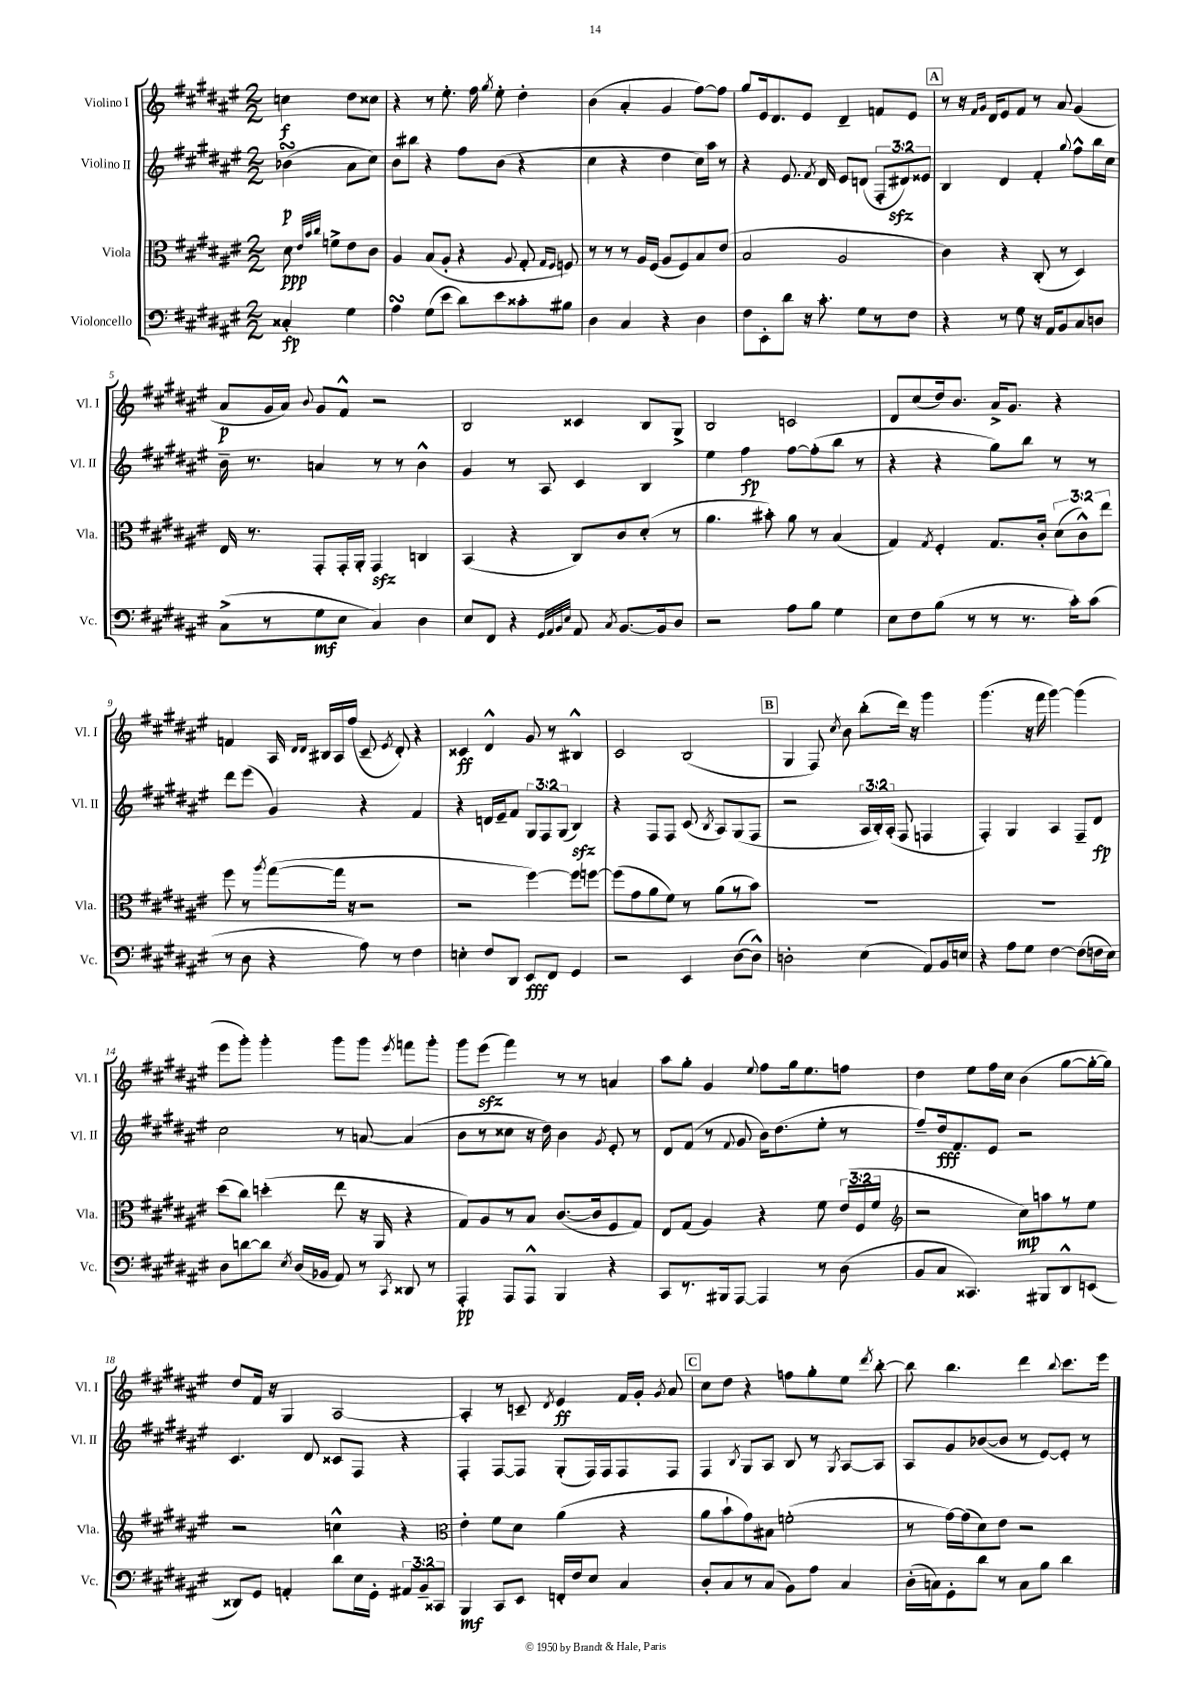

**kern	**kern	**kern	**kern
*staff4	*staff3	*staff2	*staff1
*clefF4	*clefC3	*clefG2	*clefG2
*k[f#c#g#d#a#e#]	*k[f#c#g#d#a#e#]	*k[f#c#g#d#a#e#]	*k[f#c#g#d#a#e#]
*M2/2	*M2/2	*M2/2	*M2/2
4C##'	8d#	(4b-	4cc
.	32qqe#	.	.
.	32qqb	.	.
.	32qqcc#	.	.
.	8f^	.	.
4G#	8e#	8a#	8dd#
.	8c#	8cc#)	8cc##
=	=	=	=
4A#	4A#	8b	4r
.	.	8bb#	.
(8G#	(8B	4r	8r
8e#	8A#'	.	8.ee#'
8d#)	4r	8ff#	.
.	.	.	16ff#
.	.	.	8qgg#
8e#	.	(8b	8ee#'
.	8qqA#	.	.
8c##'	8G#'	4r	4dd#'
.	16qqG#	.	.
.	16qqF#	.	.
8B#	8F)	.	.
=	=	=	=
4D#	8r	4cc#	(4b
.	8r	.	.
4C#	8r	4r	4a#'
.	16A#	.	.
.	(16F#	.	.
4r	8A#	4dd#	4g#
.	8F#)	.	.
4D#	8B	16cc#)	[8ff#)
.	.	16aa#	.
.	(8e#	8r	8ff#]
=	=	=	=
8F#	2B	4r	8gg#
8EE#'	.	.	16e#
.	.	.	8.d#
8d#	.	8.e#	.
16r	.	.	8e#
.	.	8qf#	.
8.c#'	.	16d#	.
.	2A#	8e#	4d#~
8G#	.	(8d	.
8r	.	12F#'	8f
.	.	12d#)	.
8F#	.	.	8e#
.	.	12e##	.
=	=	=	=
4r	4c#)	4B	8r
.	.	.	16r
.	.	.	16qqf#
.	.	.	16qqg#
.	.	.	16d#
8r	4r	4d#	8e#
8G#	.	.	8f#
16r	(8C#'	4f#'	8r
16AA#	.	.	.
8BB	8r	.	8a#
.	.	8qqgg#	.
8C#	4D#)	8ff#^^	(4g#
8D	.	16bb	.
.	.	16cc#	.
=	=	=	=
(8C#^	16E#	16b~	8a#
.	8.r	8.r	.
8r	.	.	16g#
.	.	.	16a#)
.	.	.	8qqb
8G#	8GG#'	4a	8g#
8E#	16GG#'	.	8f#^^
.	16AA#'	.	.
4C#)	4GG#	8r	2r
.	.	8r	.
4D#	4C	4b^^	.
=	=	=	=
8E#	(4BB	4g#	2B
8FF#	.	.	.
4r	4r	8r	.
.	.	8A#	.
32qqGG#	.	.	.
32qqAA#	.	.	.
32qqBB	.	.	.
32qqE#	.	.	.
8AA#	8C#)	4c#	4c##
8qC#	.	.	.
[8.BB	8c#	.	.
.	(8d#'	4B	8B
16BB]	.	.	.
8D#	8r	.	8G#^
=	=	=	=
2r	4.a#	4ee#	2B
.	.	4ff#	.
.	8b#')	.	.
8A#	8a#	[8ff#	2c
8B	8r	(8ff#']	.
4G#	(4B	8bb	.
.	.	8r	.
=	=	=	=
8E#	4G#)	4r	8d#
8F#	.	.	(8cc#
.	8qG#	.	.
(8B	4F#'	4r	16dd#)
.	.	.	8.b
8r	.	.	.
8r	8.G#	8gg#)	16a#^
.	.	.	8.g#
8.r	.	8bb	.
.	16c#'	.	.
.	(12d#	8r	4r
16c#')	.	.	.
.	12c#^^)	.	.
(8c#	.	8r	.
.	12ee#	.	.
=	=	=	=
8r	8ff#	8ddd#	4f
8D#	8r	(8eee#	.
.	8qaa#	.	.
4r	([8gg#	4g#)	16A#
.	.	.	16qqd#
.	.	.	16qqd#
.	.	.	16B#
.	16gg#]	.	16A#
.	16r	.	(16ff#
8A#)	2r	4r	8c#~
.	.	.	8qe#
8r	.	.	8d#')
4F#	.	4f#	4r
=	=	=	=
4E'	2r	4r	4c##
8F#	.	16d	4d#^^
.	.	16e#~	.
8DD#	.	8f#	.
8EE#	[4ff#)	12G#	8g#
.	.	12F#	.
8FF#	.	.	8r
.	.	(12G#	.
4GG#	8ff#]	4B)	4B#^^
.	[8ff	.	.
=	=	=	=
2r	(8ff]	4r	2c#
.	8g#	.	.
.	8a#	8F#	.
.	8f#)	8F#	.
4EE#	8r	(8c#	(2B
.	.	8qB	.
.	(8a#	8A#)	.
([8D#	8r	(8G#	.
8D#^^])	8b)	8F#	.
=	=	=	=
2D'	1r	2r	4G#
.	.	.	8F#)
.	.	.	8qcc#
.	.	.	8b
(4E#	.	24A#	(8bb'
.	.	24B')	.
.	.	(24A#'	.
.	.	8F#	16ddd#)
.	.	.	16r
8AA#)	.	4F	4ggg#
16BB	.	.	.
16E	.	.	.
=	=	=	=
4r	1r	4F#')	(4.ggg#
8A#	.	4G#	.
8G#	.	.	16r
.	.	.	16fff#
[4F#	.	4A#	[4ggg#)
(8F#]	.	8F#~	(4ggg#]
16F	.	8d#	.
16E#)	.	.	.
=	=	=	=
8D#	(8dd#	2cc#	8eee#
[8d	8cc#)	.	8ggg#')
8d]	(4dd'	.	4ggg#'
8qE#	.	.	.
(16D#	.	.	.
16BB-	.	.	.
8AA#)	8ee#	8r	8ggg#
8r	16r	[8a	8ggg#
.	16AA#	.	.
8qCC#	.	.	8qeee#
8DD##	4r	(4a]	8fff
8r	.	.	8ggg#'
=	=	=	=
4AAA#'	8G#)	8b	8ggg#
.	8A#	8r	(8eee#
8AAA#	8r	8cc##	4fff#)
8AAA#^^	8B	16r	.
.	.	16dd#)	.
4BBB	([8.c#	4b	8r
.	.	.	8r
.	16c#]	.	.
.	.	8qg#	.
4r	8F#	8e#'	4a
.	8G#)	8r	.
=	=	=	=
8CC#	8E#	8d#	8aa#
8.r	(8G#	(8f#	8gg#'
.	4A#)	8r	4g#
16BBB#	.	.	.
.	.	8qqf#	.
[8AAA#	.	8g#	.
.	.	.	8qqee#
4AAA#]	4r	16b)	8ff#
.	.	(8.dd#	.
.	.	.	16gg#
.	.	.	8.ee#
8r	8f#	8ee#'	.
(8D#	(24e#	8r	8ff
.	24F#	.	.
.	24f#	.	.
=	=	=	=
*	*clefG2	*	*
8BB	2r	8ff#~)	4dd#
8C#	.	16dd#	.
.	.	8.f#	.
4.CC##)	.	.	8ee#
.	.	8e#	16ff#
.	.	.	16cc#
.	8cc#)	2r	(4b
8BBB#	8aa	.	.
8DD#^^	8r	.	[8gg#
(8EE	8ee#	.	16gg#'_
.	.	.	16gg#])
=	=	=	=
8DD##)	2r	4.c#	8dd#
8GG#	.	.	16f#
.	.	.	16r
4AA'	.	.	4G#
.	.	8d#	.
8d#	4cc^^	8c##	[2A#
16E#	.	8F#	.
16GG#'	.	.	.
12AA#	4r	4r	.
12BB~	.	.	.
12CC##	.	.	.
=	=	=	=
*	*clefC3	*	*
4BBB	4e#'	4F#'	4A#']
8CC#	8f#	[8F#	8r
8EE#	8d#	8F#]	8c~
.	.	.	8qd#
16FF'	(4a#	(8G#'	4e#
16F#	.	.	.
8E#	.	16F#)	.
.	.	16F#	.
4C#	4r	8F#	16f#
.	.	.	16g#'
.	.	.	8qg#
.	.	8F#	8a#
=	=	=	=
8D#'	8a#	4F#	8cc#
8C#	8b`	.	8dd#
.	.	8qB	.
8r	8g#)	8G#	4r
(8C#	8B#	8A#	.
8BB)	(2f'	8B	8ff
8A#	.	8r	8gg#'
.	.	8qG#	.
4C#	.	[8A#	8ee#
.	.	.	8qddd#
.	.	8A#]	[8bb'
=	=	=	=
(16D#'	8r	8A#	8bb]
16C)	.	.	.
8GG#'	[16g#)	8g#	4.bb
.	(16g#]	.	.
8d#	8d#)	([8b-	.
8r	8e#	8b-]	.
8C	2r	8r	4ddd#
8B	.	[8e#)	.
.	.	.	8qqbb
4d#	.	8e#']	8.ccc#
.	.	8r	.
.	.	.	16eee#
==	==	==	==
*-	*-	*-	*-
